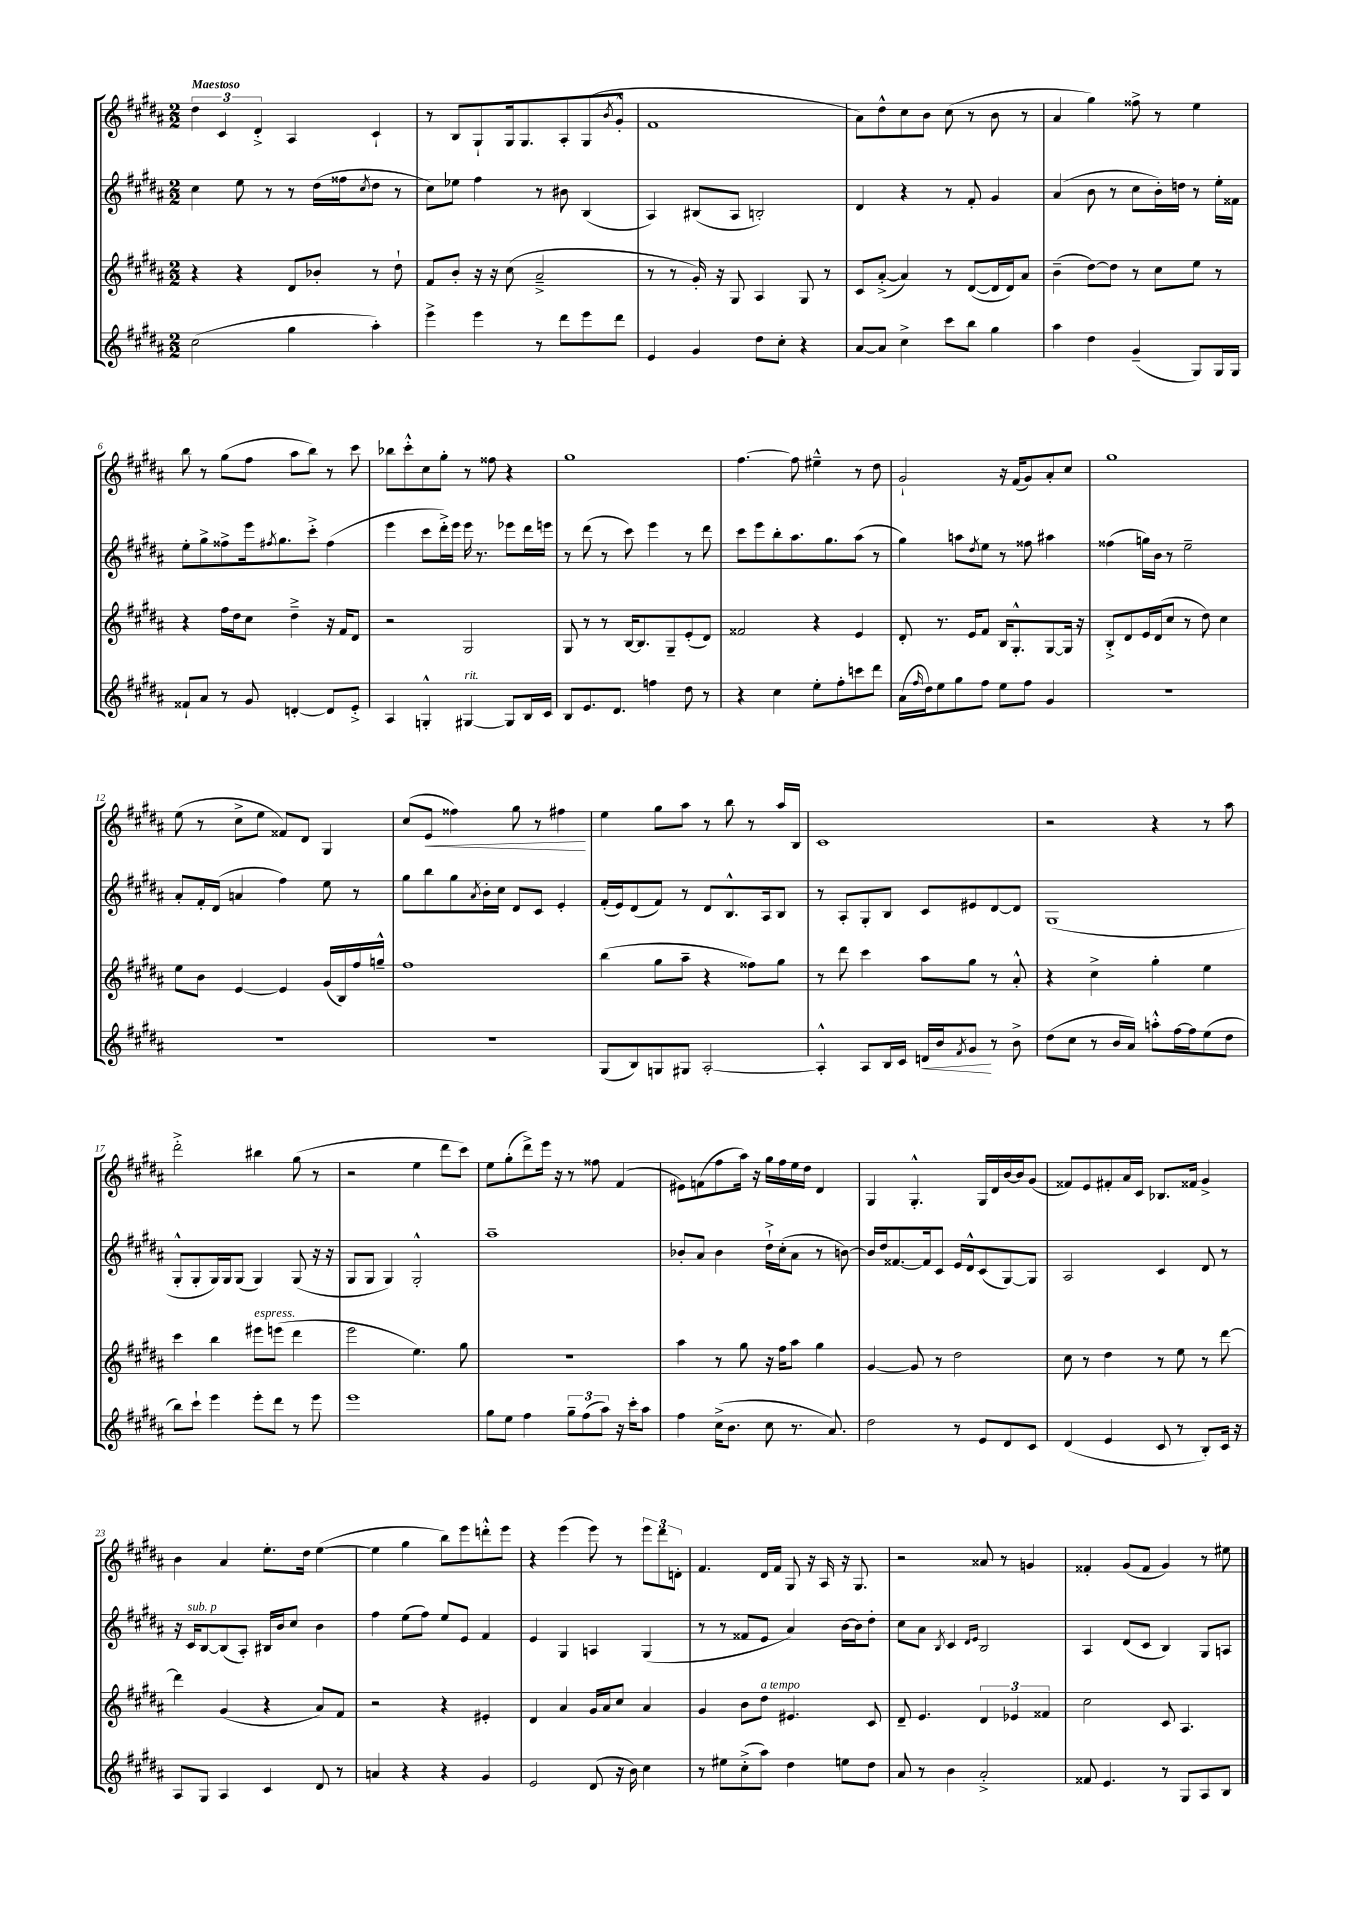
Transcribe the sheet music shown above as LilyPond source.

<<
\new StaffGroup <<
\new Staff = "s0" {
    \clef treble \key b \major \numericTimeSignature \time 2/2 \tempo "Maestoso"
    \tuplet 3/2 { dis''4 cis'4 dis'4-.-> } ais4 cis'4-! |
    r8 b8 gis8-! gis16 gis8. ais8-. gis8( \acciaccatura { b'8 } gis'8-.-^ |
    fis'1 |
    ais'8) dis''8-^ cis''8 b'8 cis''8( r8 b'8 r8 |
    ais'4 gis''4) fisis''8-> r8 e''4 |
    b''8 r8 gis''8( fis''8 ais''8 b''8) r8 cis'''8 |
    bes''8 cis'''8-.-^ cis''8 gis''8-. r8 fisis''8 r4 |
    gis''1 |
    fis''4.~ fis''8 eis''4---^ r8 dis''8 |
    gis'2-! r16 fis'16( gis'8) ais'8-. cis''8 |
    gis''1 |
    e''8( r8 cis''8-> e''8 fisis'8) dis'8 gis4 |
    cis''8( e'8\< fisis''4) gis''8 r8 fis''4\! |
    e''4 gis''8 ais''8 r8 b''8 r8 ais''16 b16 |
    cis'1 |
    r2 r4 r8 ais''8 |
    dis'''2-.-> bis''4 gis''8( r8 |
    r2 e''4 dis'''8 cis'''8) |
    e''8 gis''8-.( dis'''8->) e'''16 r16 r8 fisis''8 fis'4( |
    eis'8) f'8( fis''8 ais''16) r16 gis''16 fis''16 e''16 dis''16 dis'4 |
    gis4 gis4.-.-^ gis16 dis'16 b'16~ b'16 gis'8( |
    fisis'8) e'8 fis'8-. ais'16 cis'16 bes8. fisis'16 gis'4-> |
    b'4 ais'4 e''8.-. dis''16 e''4~( |
    e''4 gis''4 b''8) e'''8 d'''8-.-^ e'''8 |
    r4 e'''4( e'''8) r8 \tuplet 3/2 { e'''8 dis'''8 d'8-. } |
    fis'4. dis'16 fis'16 gis8 r16 ais16 r16 gis8. |
    r2 aisis'8 r8 g'4 |
    fisis'4-. gis'8( fisis'8 gis'4) r8 eis''8 \bar "|." |
}
\new Staff = "s1" {
    \clef treble \key b \major \numericTimeSignature \time 2/2
    cis''4 e''8 r8 r8 dis''16( fisis''16 \acciaccatura { cis''8 } dis''8 r8 |
    cis''8) ees''8 fis''4 r8 bis'8 b4( |
    ais4) bis8( ais8 b2-.) |
    dis'4 r4 r8 fis'8-. gis'4 |
    ais'4( b'8 r8 cis''8 b'16-.) d''16 r8 e''16-. fisis'16 |
    e''8-. gis''8-> fisis''8-> e'''16 \acciaccatura { fis''8 } gis''8. cis'''8-.-> fis''4( |
    e'''4 cis'''8 dis'''16-.->) e'''16 e'''16 r8. ees'''8 dis'''16 e'''16 |
    r8 dis'''8( r8 cis'''8) e'''4 r8 dis'''8 |
    cis'''8 e'''8 b''8-. ais''8. gis''8. ais''8( r8 |
    gis''4) a''8 \acciaccatura { dis''8 } e''8 r8 fisis''8 ais''4 |
    fisis''4( g''16) b'16 r8 e''2-- |
    ais'8-. fis'16-. dis'16( a'4 fis''4) e''8 r8 |
    gis''8 b''8 gis''8 \acciaccatura { ais'8 } b'16-. cis''16 dis'8 cis'8 e'4-. |
    fis'16-.( e'16) dis'8( fis'8) r8 dis'8 b8.-^ ais16 b8 |
    r8 ais8-. gis8-. b8 cis'8 eis'8 dis'8~ dis'8 |
    gis1( |
    gis8-.-^ gis8-. gis16) gis16 gis8( gis4) gis8( r16 r16 |
    gis8 gis8 gis4) gis2-.-^ |
    ais''1-- |
    bes'8-. ais'8 bes'4 dis''16-!-> cis''16-.( ais'8 r8 b'8~) |
    b'16 dis''16 fisis'8.~ fisis'16 cis'8 e'16 dis'16-^ cis'8( gis8~) gis8 |
    ais2 cis'4 dis'8 r8 |
    r16 cis'16^\markup { \italic "sub. p" } b8~ b8( ais8-.) bis16 b'16 cis''8 b'4 |
    fis''4 e''8( fis''8) e''8 e'8 fis'4 |
    e'4 gis4 a4 gis4( |
    r8 r8 fisis'8 e'8 ais'4) b'16~ b'16 dis''8-. |
    cis''8 ais'8 \acciaccatura { b8 } cis'4 \grace { dis'16 e'16 } b2 |
    ais4 dis'8( cis'8 b4) gis8 a8 \bar "|." |
}
\new Staff = "s2" {
    \clef treble \key b \major \numericTimeSignature \time 2/2
    r4 r4 dis'8 bes'8-. r8 dis''8-! |
    fis'8 b'8-. r16 r16 cis''8( ais'2---> |
    r8 r8 gis'16-.) r16 gis8 ais4 gis8 r8 |
    cis'8 ais'8~-.->( ais'4) r8 dis'8~( dis'16 dis'16) ais'8 |
    b'4--( dis''8~) dis''8 r8 cis''8 e''8 r8 |
    r4 fis''16 dis''16 cis''8 dis''4---> r16 fis'16 dis'8 |
    r2 gis2 |
    gis8 r8 r8 b16~ b8. gis8-- e'8-.( dis'8) |
    fisis'2 r4 e'4 |
    dis'8-. r8. e'16 fis'8 b16 gis8.-.-^ gis8~ gis16 r16 |
    b8-.-> dis'8 e'16 dis'16( cis''8 r8 dis''8) cis''4 |
    e''8 b'8 e'4~ e'4 gis'16( b16) fis''16 g''16---^ |
    fis''1 |
    b''4( gis''8 ais''8-- r4 fisis''8) gis''8 |
    r8 dis'''8 cis'''4 ais''8 gis''8 r8 ais'8-.-^ |
    r4 cis''4-> gis''4-. e''4 |
    cis'''4 b''4 eis'''8^\markup { \italic "espress." } e'''8( dis'''4 |
    e'''2 e''4.) gis''8 |
    r1 |
    ais''4 r8 gis''8 r16 fis''16 ais''8 gis''4 |
    gis'4~ gis'8 r8 dis''2 |
    cis''8 r8 dis''4 r8 e''8 r8 dis'''8~ |
    dis'''4 gis'4( r4 ais'8) fis'8 |
    r2 r4 eis'4-. |
    dis'4 ais'4 gis'16 ais'16 cis''8 ais'4 |
    gis'4 b'8 dis''8^\markup { \italic "a tempo" } eis'4. cis'8 |
    dis'8-- e'4. \tuplet 3/2 { dis'4 ees'4 fisis'4 } |
    cis''2 cis'8 ais4. \bar "|." |
}
\new Staff = "s3" {
    \clef treble \key b \major \numericTimeSignature \time 2/2
    cis''2( gis''4 ais''4-.) |
    e'''4-> e'''4 r8 dis'''8 e'''8 dis'''8 |
    e'4 gis'4 dis''8 cis''8-. r4 |
    ais'8~ ais'8 cis''4-> cis'''8 b''8 gis''4 |
    ais''4 dis''4 gis'4--( gis8) gis16 gis16 |
    fisis'8-! ais'8 r8 gis'8 d'4~-. d'8 e'8-.-> |
    ais4 g4-.-^ gis4~^\markup { \italic "rit." } gis8 b16 cis'16 |
    b8 e'8. dis'8. f''4 dis''8 r8 |
    r4 cis''4 e''8-. fis''8-. c'''8 dis'''8 |
    ais'16( \grace { fis''16 } dis''16) e''8 gis''8 fis''8 e''8 fis''8 gis'4 |
    R1 |
    R1 |
    R1 |
    gis8( b8) g8 gis8 ais2~-. |
    ais4-.-^ ais8 b16 cis'16 d'16\< b'16 \acciaccatura { fis'8 } gis'8\! r8 b'8-> |
    dis''8( cis''8 r8 b'16 ais'16) a''8-.-^ fis''16~ fis''16 e''8( dis''8 |
    b''8) cis'''8-! e'''4 e'''8-. dis'''8 r8 e'''8 |
    e'''1 |
    gis''8 e''8 fis''4 \tuplet 3/2 { gis''8-- fis''8( ais''8) } r16 cis'''16-. ais''8 |
    fis''4 cis''16->( b'8. cis''8 r8. ais'8.) |
    dis''2 r8 e'8 dis'8 cis'8 |
    dis'4( e'4 cis'8 r8 b8-.) cis'16 r16 |
    ais8 gis8 ais4 cis'4 dis'8 r8 |
    a'4 r4 r4 gis'4 |
    e'2 dis'8( r16 b'16) cis''4 |
    r8 eis''8 cis''8-.->( ais''8) dis''4 e''8 dis''8 |
    ais'8 r8 b'4 ais'2-.-> |
    fisis'8 e'4. r8 gis8 ais8 b8 \bar "|." |
}
>>
>>
